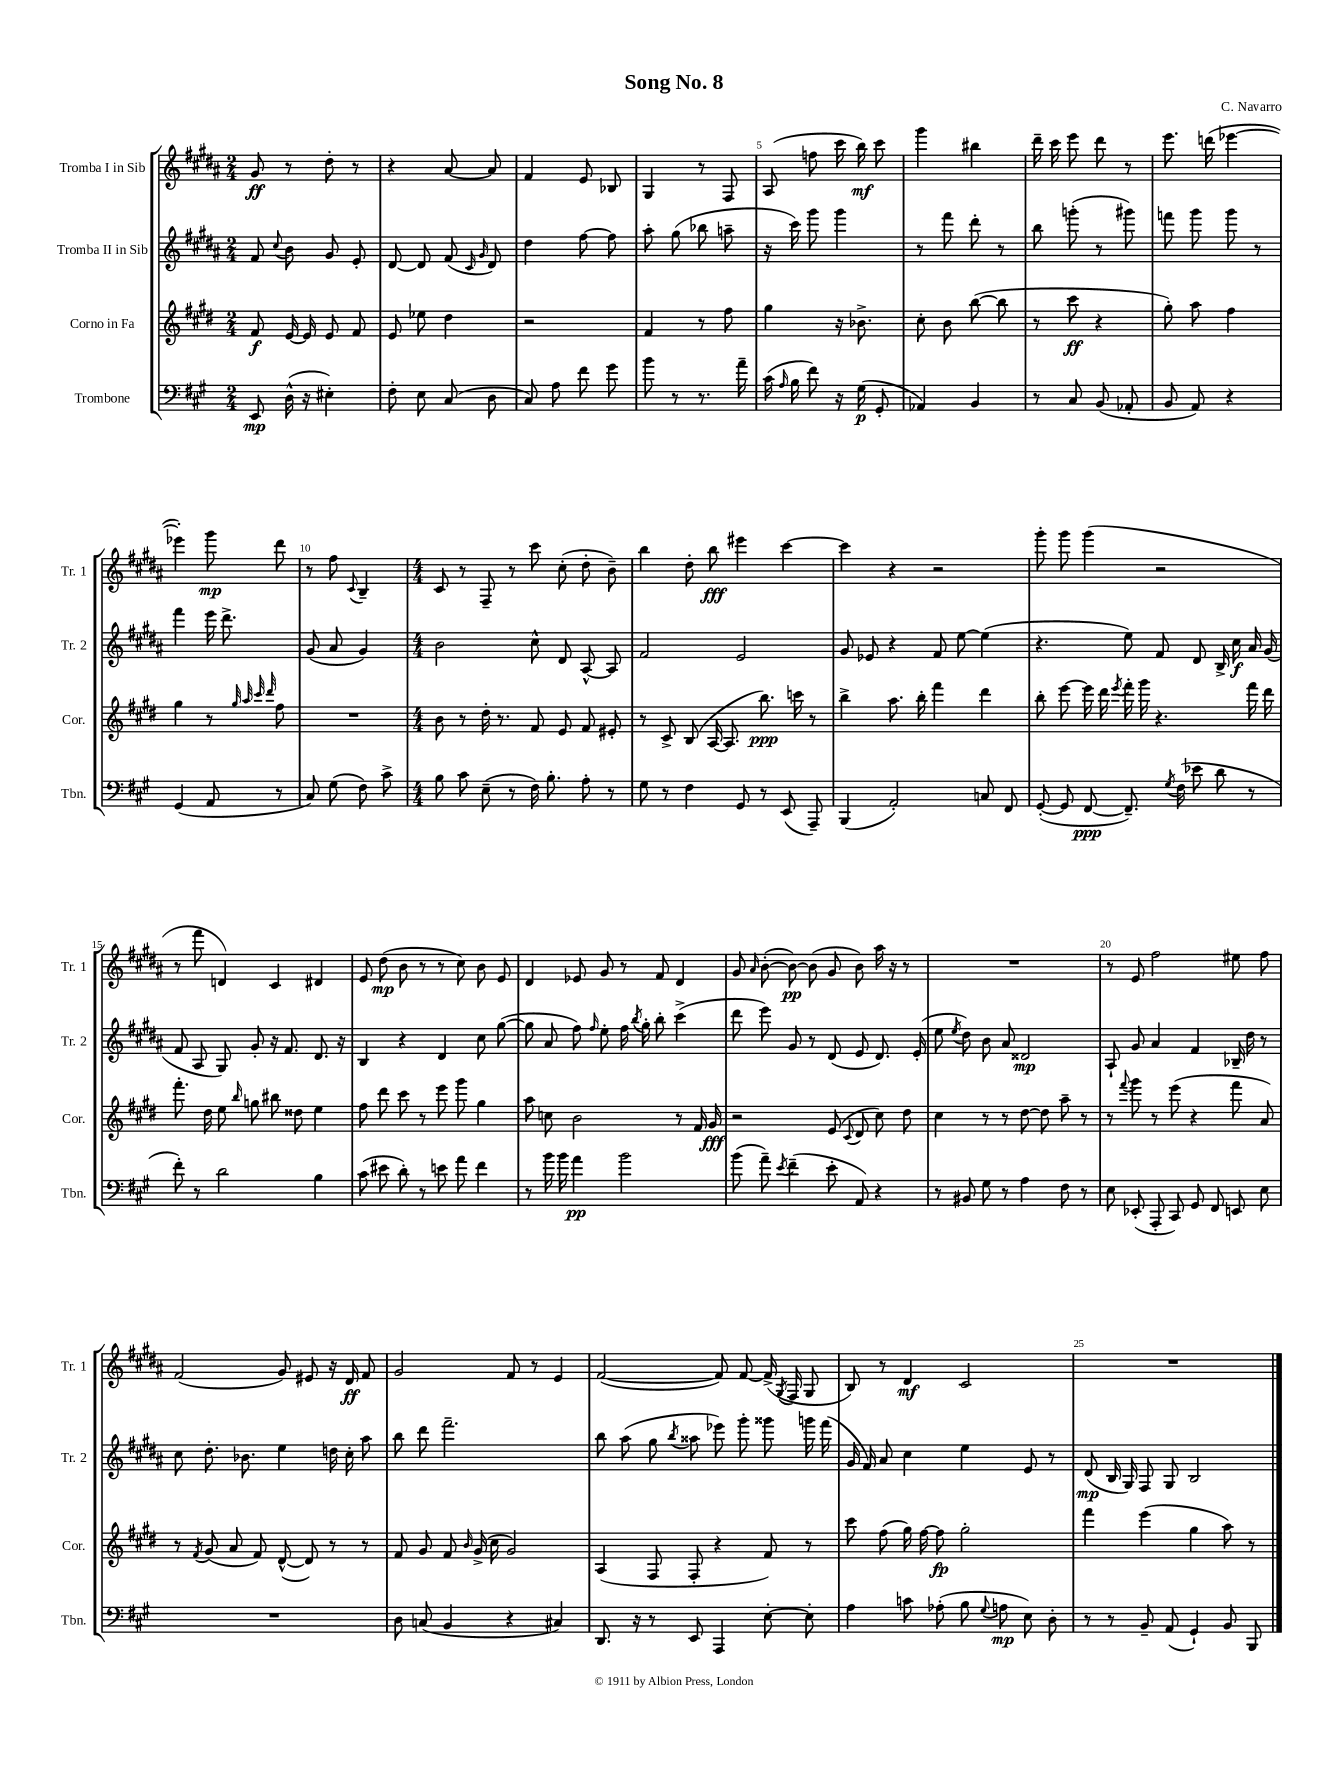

**kern	**kern	**kern	**kern
*staff4	*staff3	*staff2	*staff1
*clefF4	*clefG2	*clefG2	*clefG2
*k[f#c#g#]	*k[f#c#g#d#]	*k[f#c#g#d#a#]	*k[f#c#g#d#a#]
*M2/4	*M2/4	*M2/4	*M2/4
8EE/	8f#/	8f#/	8g#/
.	.	8qqcc#/	.
(16D^^\	[16e/	8b\	8r
16r	16e/]	.	.
4E#'\)	8e/	8g#/	8dd#'\
.	8f#/	8e'/	8r
=	=	=	=
8F#'\	8e/	[8d#/	4r
8E\	8ee-\	8d#/]	.
(8C#/	4dd#\	(8f#/	[8a#/
.	.	16qqc#/	.
.	.	16qqg#/	.
8D\	.	8d#/)	8a#/]
=	=	=	=
8C#/)	2r	4dd#\	4f#/
8A\	.	.	.
8f#\	.	[8ff#\	8e/
8g#\	.	8ff#\]	8B-/
=	=	=	=
8b\	4f#/	8aa#'\	4G#/
8r	.	(8gg#\	.
8.r	8r	8bb-\	8r
.	8ff#\	8aa~\	8F#/
16a~\	.	.	.
=	=	=	=
(16c#\	4gg#\	16r	(8A#/
16qqA/	.	.	.
16B\	.	16ccc#\)	.
8f#\)	.	8ggg#\	8ff\
16r	16r	4ggg#\	16ccc#\
(16G#\	8.b-^\	.	16bb\)
8GG#'/	.	.	8ccc#\
=	=	=	=
4AA-/)	8cc#'\	8r	4ggg#\
.	8b\	8fff#\	.
4BB/	([8bb\	8ddd#'\	4bb#\
.	8bb\]	8r	.
=	=	=	=
8r	8r	8bb\	16ddd#~\
.	.	.	16ccc#\
8C#/	8ccc#\	(8ggg'\	8eee\
(8BB/	4r	8r	8ddd#\
8AA-'/	.	8ggg#\)	8r
=	=	=	=
8BB/	8gg#'\)	8fff\	8.eee\
8AA/)	8aa\	8ggg#\	.
.	.	.	(16ddd\
4r	4ff#\	8ggg#\	[4eee-\
.	.	8r	.
=	=	=	=
(4GG#/	4gg#\	4fff#\	4eee-'\])
8AA/	8r	16eee\	8ggg#\
.	.	8.ddd#^\	.
.	32qqgg#/	.	.
.	32qqaa/	.	.
.	32qqccc#/	.	.
.	32qqddd#/	.	.
8r	8ff#\	.	8ddd#\
=	=	=	=
8C#/)	2r	(8g#/	8r
(8G#\	.	8a#/	8ff#\
.	.	.	8qqc#/
8F#\)	.	4g#/)	4B~/
8c#^\	.	.	.
=	=	=	=
*M4/4	*M4/4	*M4/4	*M4/4
8B\	8b\	2b\	8c#/
8c#\	8r	.	8r
(8E~\	16dd#'\	.	8F#~/
.	8.r	.	.
8r	.	.	8r
16F#\)	8f#/	8cc#^^\	8ccc#\
8.B'\	.	.	.
.	8e/	8d#/	(8cc#'\
8A'\	8f#/	[8A#^^/	8dd#'\
8r	8e#'/	8A#/]	8b~\)
=	=	=	=
8G#\	8r	2f#/	4bb\
8r	8c#^/	.	.
4F#\	(8B/	.	8dd#'\
.	[16A/	.	8bb\
.	8.A/]	.	.
8GG#/	.	2e/	4eee#\
8r	8.bb\)	.	.
(8EE/	.	.	[4ccc#\
.	16ccc\	.	.
8AAA~/)	8r	.	.
=	=	=	=
(4BBB/	4bb^\	8g#/	4ccc#\]
.	.	8e-/	.
2AA'/)	8.aa\	4r	4r
.	16bb'\	.	.
.	4fff#\	8f#/	2r
.	.	[8ee\	.
8C/	4ddd#\	(4ee\]	.
8FF#/	.	.	.
=	=	=	=
([8GG#'/	8bb'\	4.r	8ggg#'\
8GG#/]	[8eee\	.	8ggg#\
[8FF#/	16eee\]	.	(4ggg#\
.	16ddd#\	.	.
.	8qeee/	.	.
8.FF#~/])	16fff#'\	8ee\)	.
.	16ggg#\	.	.
.	4.r	8f#/	2r
8qG#/	.	.	.
(16F#\	.	.	.
8e-\	.	8d#/	.
8d\	.	16B^/	.
.	.	16cc#\	.
8r	16fff#\	16a#/	.
.	16ddd#\	(16g#/	.
=	=	=	=
8f#'\)	8.fff#'\	8f#/	8r
8r	.	8A#/	8fff#\
.	16dd#\	.	.
2d\	8ee\	8G#/)	4d/)
.	16qqbb/	.	.
.	8gg\	8g#'/	.
.	8bb#\	16r	4c#/
.	.	8.f#/	.
.	8dd##\	.	.
4B\	4ee\	8.d#/	4d#/
.	.	16r	.
=	=	=	=
(8c#\	8ff#\	4B/	8e/
8e#\	8ddd#\	.	(8dd#\
8d'\)	8ccc#\	4r	8b\
8r	8r	.	8r
8e\	8eee\	4d#/	8r
8a\	8ggg#\	.	8cc#\)
4f#\	4gg#\	8cc#\	8b\
.	.	([8gg#\	8e/
=	=	=	=
8r	8aa\	8gg#\]	4d#/
16b\	8cc\	8a#/	.
16b\	.	.	.
4a\	2b\	8ff#\)	8e-/
.	.	16qqff#/	.
.	.	8ee'\	8g#/
2b\	.	16ff#\	8r
.	.	8qbb/	.
.	.	16gg#'\	.
.	.	8bb'\	8f#/
.	8r	(4ccc#^\	4d#/
.	16f#/	.	.
.	16g#/	.	.
=	=	=	=
(8b\	2r	8ddd#\	8g#/
.	.	.	16qqa#/
8a~\)	.	8eee\)	([8b'\
8qe/	.	.	.
(4f#~\	.	8g#/	8b\_)
.	.	8r	(8b\]
8e'\	(8e/	(8d#/	8g#/
.	8qqc#/	.	.
8AA/)	8d#/	8e/	8b\)
4r	8cc#\)	8.d#/)	16aa#\
.	.	.	16r
.	8dd#\	.	8r
.	.	(16e'/	.
=	=	=	=
8r	4cc#\	8ee\	1r
.	.	8qee/	.
8BB#/	.	8dd#\)	.
8G#\	8r	8b\	.
8r	8r	8a#/	.
4A\	[8dd#\	2d##/	.
.	8dd#\]	.	.
8F#\	8aa~\	.	.
8r	8r	.	.
=	=	=	=
8E\	8r	8A#`/	8r
.	8qqfff#/	.	.
(8EE-'/	8ggg#\	8g#/	8e/
8AAA'/	8r	4a#/	2ff#\
8CC#/)	(8eee\	.	.
8GG#/	4r	4f#/	.
8FF#/	.	.	.
8EE/	8fff#\	16B-~/	8ee#\
.	.	16dd#\	.
8E\	8a/)	8r	8ff#\
=	=	=	=
1r	8r	8cc#\	(2f#/
.	8qf#/	.	.
.	(8g#/	8.dd#'\	.
.	8a/	.	.
.	.	8.b-\	.
.	8f#/)	.	.
.	([8d#^^/	4ee\	8g#/)
.	8d#/])	.	8e#/
.	8r	16dd\	16r
.	.	16cc#'\	16d#/
.	8r	8aa#\	8f#/
=	=	=	=
8D\	8f#/	8bb\	2g#/
(8C/	8g#/	8ddd#\	.
4BB/	8f#/	2.fff#~\	.
.	16qqb/	.	.
.	(16g#^/	.	.
.	16cc#\	.	.
4r	2g#/)	.	8f#/
.	.	.	8r
4C#/)	.	.	4e/
=	=	=	=
8.DD/	(4A/	8bb\	([2f#/
.	.	(8aa#\	.
16r	.	.	.
8r	8F#/	8gg#\	.
.	.	8qbb/	.
8EE/	8F#'/	8aa##\	.
4AAA/	4r	8eee-\)	8f#/])
.	.	8ggg#'\	[8f#/
[8E'\	8f#/)	8ggg##\	(16f#^/]
.	.	.	8qG#/
.	.	.	16F#/
8E'\]	8r	16ggg\	8G#/
.	.	(16fff#\	.
=	=	=	=
4A\	8ccc#\	16g#/	8B/)
.	.	16f#/)	.
.	(8ff#\	8a#/	8r
8c\	16gg#\)	4cc#\	4d#/
.	[16ff#\	.	.
(8A-'\	8ff#\]	.	.
8B\	2gg#'\	4ee\	2c#/
8qqG#/	.	.	.
8A\	.	.	.
8E\)	.	8e/	.
8D'\	.	8r	.
=	=	=	=
8r	4fff#\	(8d#/	1r
8r	.	16B/	.
.	.	16G#/)	.
8BB~/	(4eee\	8F#/	.
(8AA/	.	8G#/	.
4GG#`/)	4gg#\	2B/	.
8BB/	8aa\)	.	.
8BBB/	8r	.	.
==	==	==	==
*-	*-	*-	*-
